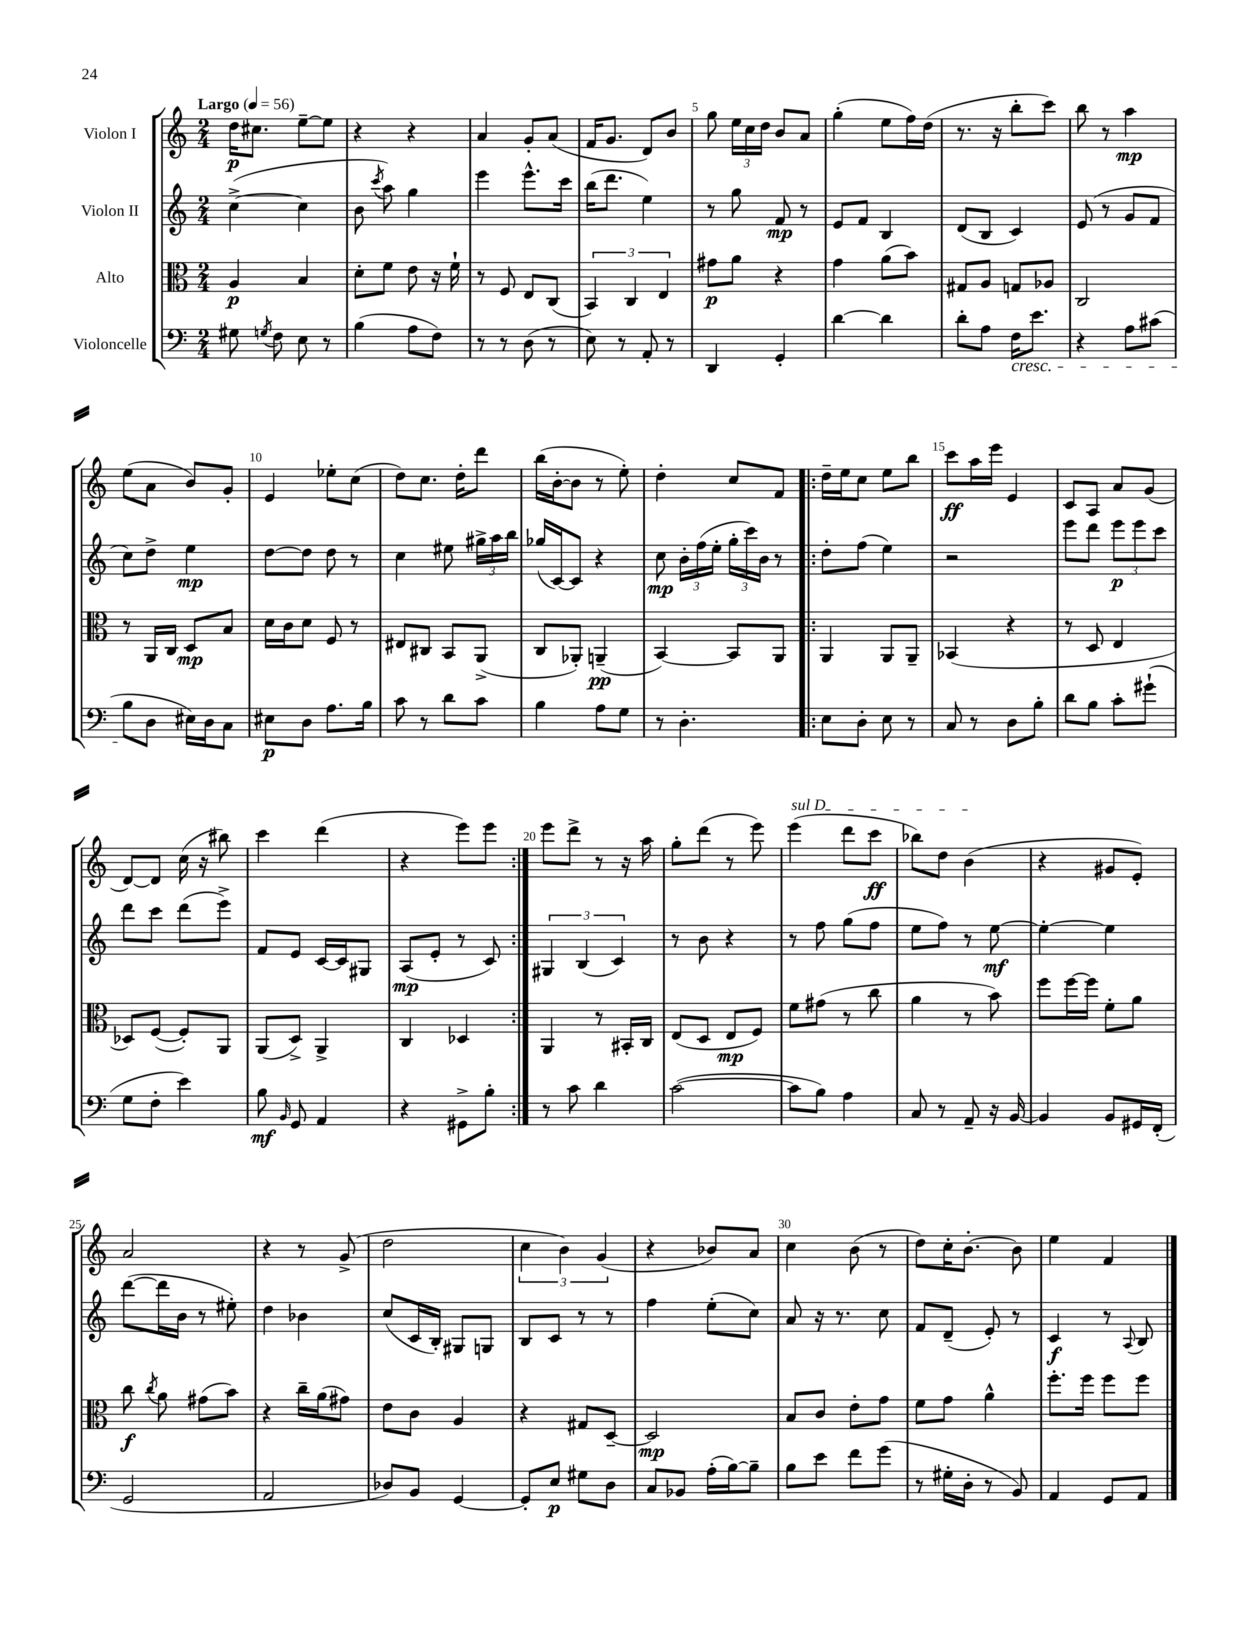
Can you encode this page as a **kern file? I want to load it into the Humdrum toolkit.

**kern	**kern	**kern	**kern
*staff4	*staff3	*staff2	*staff1
*clefF4	*clefC3	*clefG2	*clefG2
*k[]	*k[]	*k[]	*k[]
*M2/4	*M2/4	*M2/4	*M2/4
*MM56	*MM56	*MM56	*MM56
8G#\	4A/	([4cc^\	16dd\LK
.	.	.	8.cc#\J
8qG/	.	.	.
8F\	.	.	.
8E\	4B/	4cc\]	[8ee~\L
8r	.	.	8ee\]J
=	=	=	=
(4B\	8d'\L	8b\	4r
.	.	8qccc/	.
.	8f\J	8aa\)	.
8A\L	8e\	4gg\	4r
8F\J)	16r	.	.
.	16f`\	.	.
=	=	=	=
8r	8r	4eee\	4a/
8r	8F/	.	.
(8D\	8E/L	8.eee^^\L	8g'/L
8r	(8C/J	.	(8a/J
.	.	16ccc\Jk	.
=	=	=	=
8E\)	6BB/)	(16bb\LK	16f/LK
.	.	8.ddd\J	8.g/J
8r	.	.	.
.	6C/	.	.
8AA'/	.	4ee\)	8d/L)
.	6E/	.	.
8r	.	.	8b/J
=	=	=	=
4DD/	8g#\L	8r	8gg\
.	8a\J	8gg\	24ee\LL
.	.	.	24cc\
.	.	.	24dd\JJ
4GG'/	4r	8f/	8b/L
.	.	8r	8a/J
=	=	=	=
[4d\	4g\	8e/L	(4gg'\
.	.	8f/J	.
4d\]	(8a\L	4B/	8ee\L
.	8b\J)	.	16ff\L)
.	.	.	(16dd\JJ
=	=	=	=
8d'\L	8G#/L	(8d/L	8.r
8A\J	8A/J	8B/J	.
.	.	.	16r
16F\LK	8G/L	4c/)	8bb'\L
8.e\J	.	.	.
.	8A-/J	.	8ccc\J)
=	=	=	=
4r	2C/	(8e/	8bb\
.	.	8r	8r
8A\L	.	8g/L	4aa\
(8c#\J	.	8f/J	.
=	=	=	=
8B\L	8r	8cc\L)	(8ee\L
8D\J	16AA/LL	8dd^\J	8a\J
.	16C/JJ	.	.
16E#\LL)	8D/L	4ee\	8b/L)
16D\J	.	.	.
8C\J	8B/J	.	8g'/J
=	=	=	=
8E#\L	16d\LL	[8dd\L	4e/
.	16c\J	.	.
8D\J	8d\J	8dd\]J	.
8.A\L	8F/	8dd\	8ee-'\L
.	8r	8r	(8cc\J
16B\Jk	.	.	.
=	=	=	=
8c\	8E#/L	4cc\	8dd\L)
8r	8C#/J	.	8.cc\J
8d\L	8BB/L	8ee#\	.
.	.	.	16dd'\LK
8c\J	(8AA^/J	24gg#^\LL	8ddd\J
.	.	24aa\	.
.	.	24bb\JJ	.
=	=	=	=
4B\	8C/L	(16gg-/LL	(16bb\LL
.	.	[16c/J)	[16b'\J
.	8AA-'/J)	8c/]J	8b\]J
8A\L	(4AA~/	4r	8r
8G\J	.	.	8ee'\)
=	=	=	=
8r	[4BB/)	8cc\	4dd'\
4.D'\	.	24b'\LL	.
.	.	(24ff\	.
.	.	24ee'\JJ	.
.	8BB/]L	24gg'\LL	8cc/L
.	.	24ccc\)	.
.	.	24b\JJ	.
.	8AA/J	8r	8f/J
=!|:	=!|:	=!|:	=!|:
8E\L	4AA/	8dd'\L	16dd~\LL
.	.	.	16ee\J
8D'\J	.	(8ff\J	8cc\J
8E\	8AA/L	4ee\)	8ee\L
8r	8AA~/J	.	8bb\J
=	=	=	=
8C/	(4BB-/	2r	8ccc\L
8r	.	.	16aa\L
.	.	.	16eee\JJ
8D\L	4r	.	4e/
8B'\J	.	.	.
=	=	=	=
8d\L	8r	8eee\L	8c/L
8B\J	8D/	8ddd\J	8A/J
8c'\L	4E/	12eee\L	8a/L
.	.	12eee\	.
(8g#`\J	.	.	(8g/J
.	.	12ccc\J	.
=	=	=	=
8G\L	8D-/L)	8ddd\L	[8d/L)
8F'\J	([8F/J	8ccc\J	8d/]J
4e\)	8F'/]L)	(8ddd\L	(16cc\
.	.	.	16r
.	8AA/J	8eee^\J)	8bb#\)
=	=	=	=
8B\	(8AA/L	8f/L	4ccc\
16qqBB/	.	.	.
8GG/	8D^/J)	8e/J	.
4AA/	4AA^/	[16c/LL	(4ddd\
.	.	16c/]J	.
.	.	8G#/J	.
=	=	=	=
4r	4C/	(8A/L	4r
.	.	8e'/J	.
8GG#^\L	4D-/	8r	8eee\L)
8B'\J	.	8c/)	8eee\J
=:|!	=:|!	=:|!	=:|!
8r	4AA/	6G#/	8eee\L
8c\	.	.	8ddd^\J
.	.	(6B/	.
4d\	8r	.	8r
.	.	6c/)	.
.	16BB#'/LL	.	16r
.	16C/JJ	.	16aa\
=	=	=	=
([2c\	(8E/L	8r	8gg'\L
.	8D/J	8b\	(8ddd\J
.	8E/L	4r	8r
.	8F/J)	.	8eee\)
=	=	=	=
8c\]L	8f\L	8r	(4eee\
8B\J)	(8g#\J	8ff\	.
4A\	8r	(8gg\L	8ddd\L
.	8cc\	8ff\J	8ccc\J
=	=	=	=
8C/	4a\	8ee\L	8bb-\L)
8r	.	8ff\J)	8dd\J
8AA~/	8r	8r	(4b\
16r	8b\)	[8ee\	.
[16BB/	.	.	.
=	=	=	=
4BB/]	8ff\L	4ee'\_	4r
.	[16ff\L	.	.
.	16ff\]JJ	.	.
8BB/L	8f'\L	4ee\]	8g#/L
16GG#/L	8a\J	.	8e'/J)
(16FF'/JJ	.	.	.
=	=	=	=
2GG/	8cc\	([8ddd\L	2a/
.	8qcc/	.	.
.	8a\	16ddd\]L	.
.	.	16b\JJ	.
.	(8g#\L	8r	.
.	8b\J)	8ee#'\)	.
=	=	=	=
2AA/	4r	4dd\	4r
.	16cc~\LL	4b-\	8r
.	(16a\J	.	.
.	8g#\J)	.	(8g^/
=	=	=	=
8D-/L)	8e\L	(8cc/L	2dd\
8BB/J	8c\J	16c/L	.
.	.	16B'/JJ)	.
[4GG/	4A/	8G#/L	.
.	.	8G/J	.
=	=	=	=
8GG'/]L	4r	8B/L	6cc\
8E/J	.	8c/J	.
.	.	.	6b\)
8G#\L	8G#/L	8r	.
.	.	.	(6g/
8D\J	[8D~/J	8r	.
=	=	=	=
8C/L	2D/]	4ff\	4r
8BB-/J	.	.	.
(16A'\LL	.	(8ee'\L	8b-/L)
[16B\J)	.	.	.
8B~\]J	.	8cc\J)	8a/J
=	=	=	=
8B\L	8B/L	8a/	4cc\
8e\J	8c/J	16r	.
.	.	8.r	.
8f\L	8e'\L	.	(8b\
(8g\J	8g\J	8cc\	8r
=	=	=	=
8r	8f\L	8f/L	8dd\L)
16G#'\LL	8g\J	(8d~/J	16cc'\K
16D'\JJ	.	.	[8.b'\J
8r	4a^^\	8e'/)	.
8BB/)	.	8r	8b\]
=	=	=	=
4AA/	8.ff'\L	4c/	4ee\
.	16ff\Jk	.	.
8GG/L	8ff\L	8r	4f/
.	.	8qqA/	.
8AA/J	8ff\J	8B/	.
==	==	==	==
*-	*-	*-	*-
